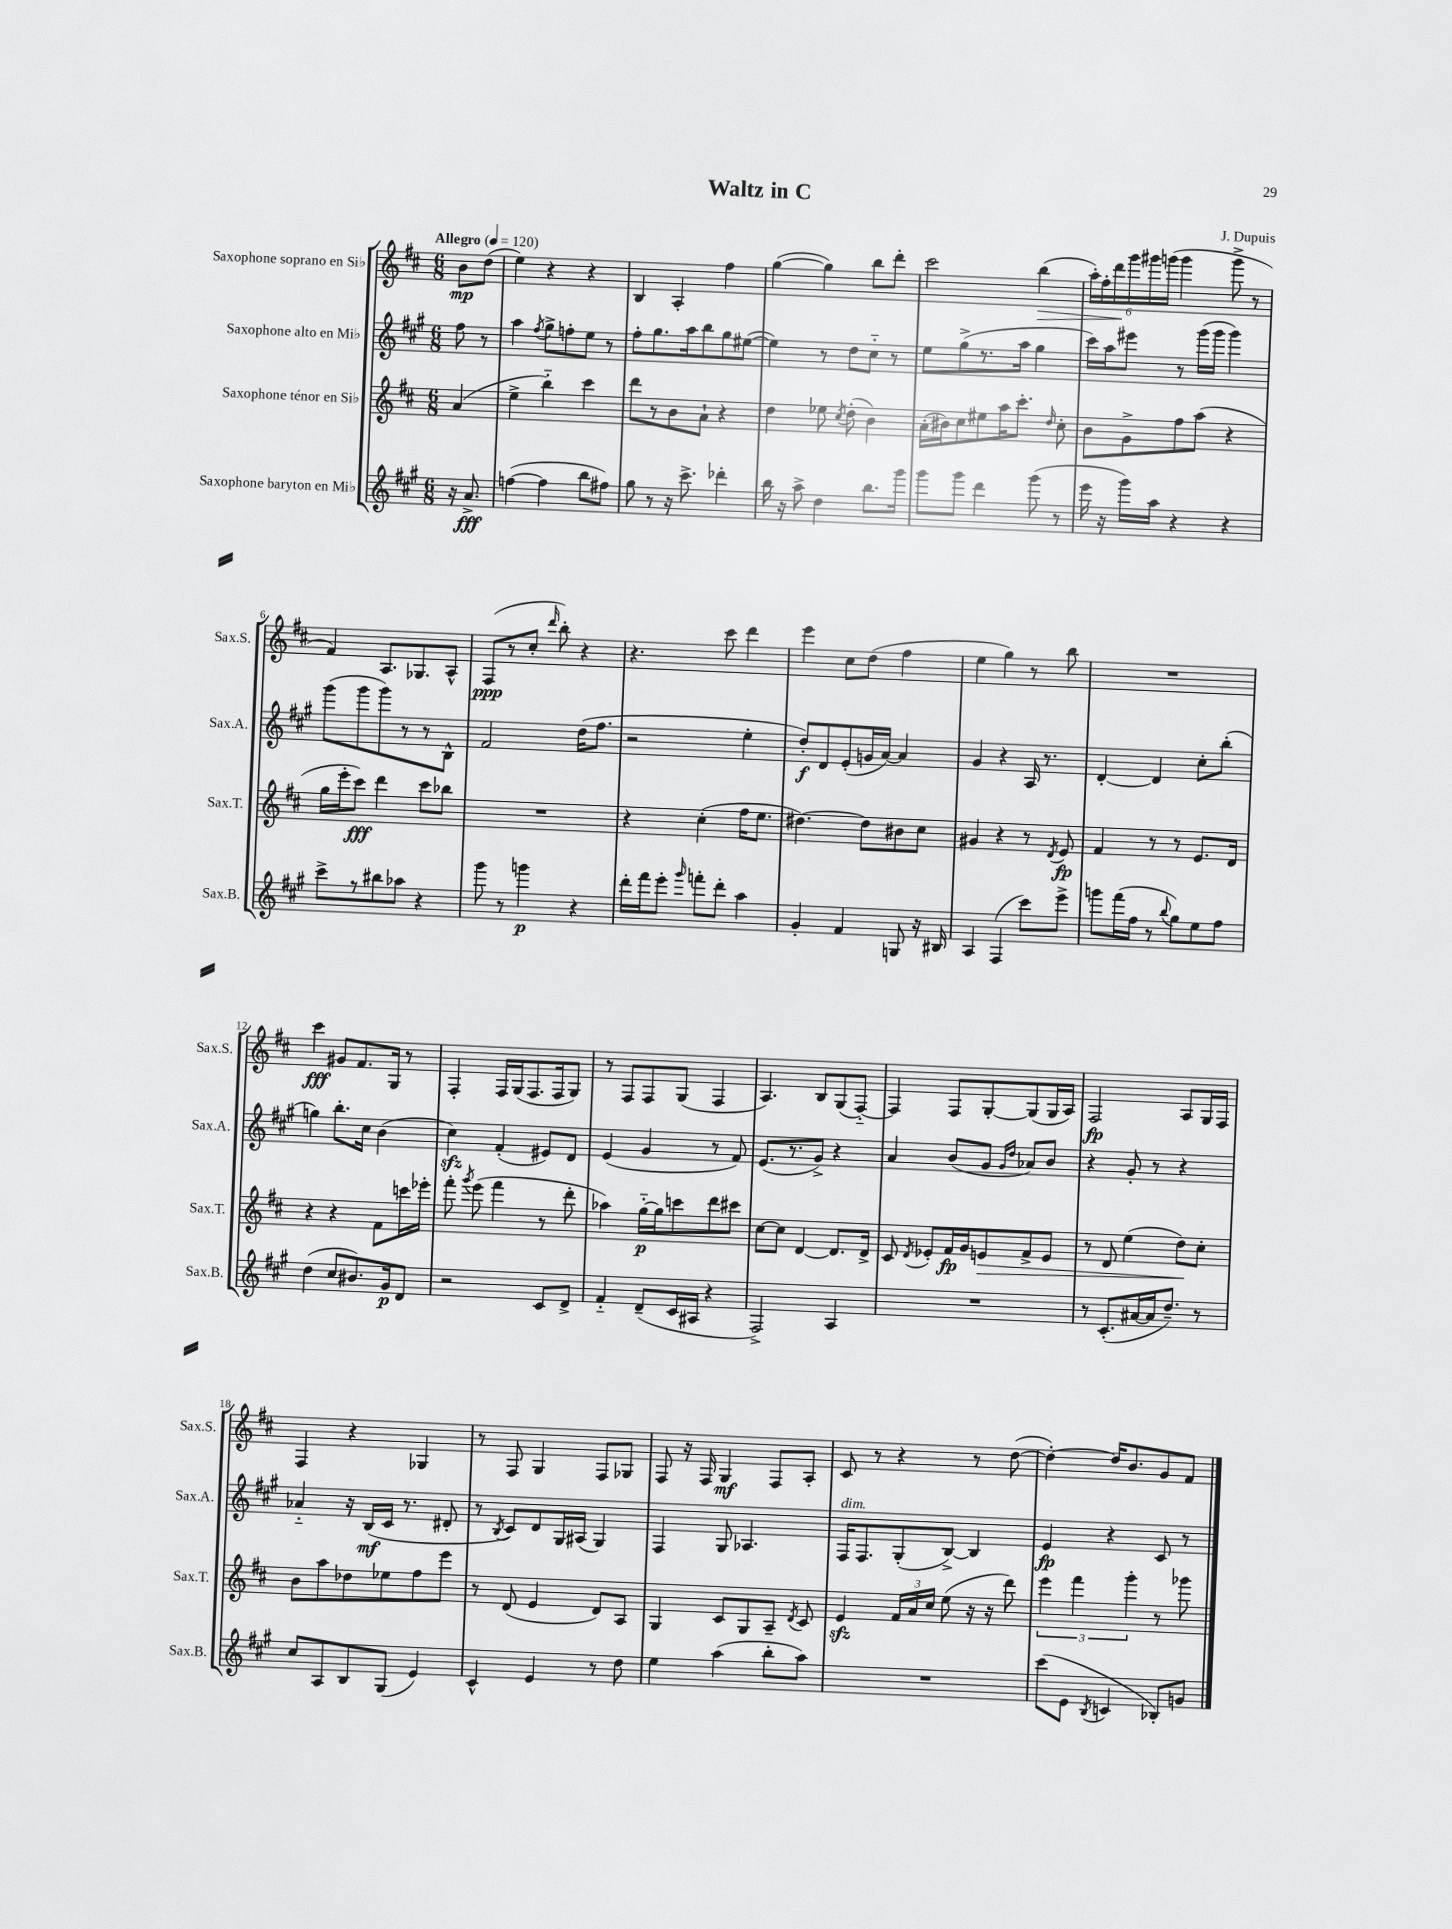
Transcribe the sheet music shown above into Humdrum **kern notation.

**kern	**kern	**kern	**kern
*staff4	*staff3	*staff2	*staff1
*clefG2	*clefG2	*clefG2	*clefG2
*k[f#c#g#]	*k[f#c#]	*k[f#c#g#]	*k[f#c#]
*M6/8	*M6/8	*M6/8	*M6/8
*MM120	*MM120	*MM120	*MM120
16r	(4a	8ff#	8b
8.a^	.	.	.
.	.	8r	(8dd
=	=	=	=
([4ff	4ee^	4aa	4ee)
.	.	8qff#	.
4ff]	4bb'~)	8gg#^	4r
.	.	8ff'	.
8bb	4ccc#	8ee	4r
8ff#)	.	8r	.
=	=	=	=
8gg#	8ddd	8ff#'	4B
8r	8r	8.gg#	.
16r	8b	.	4A'
8.ccc#^	.	16aa	.
.	8a`	8bb	.
4ddd-'	4r	8gg#	4ff#
.	.	([8ee#	.
=	=	=	=
16bb	4dd	4ee#])	([4gg
16r	.	.	.
8aa^	.	.	.
4dd	8ee-	8r	4gg])
.	8qcc#	.	.
.	(8dd'	8dd	.
8.bb	4b)	8cc#'~	8bb
.	.	8r	8ddd'
16ggg#	.	.	.
=	=	=	=
8ggg#	(16a'	8ee	2ccc#
.	16b#)	.	.
8ggg#	8cc#	(8gg#^	.
4ddd	8ee#	8.r	.
.	16aa	.	.
.	8.ccc#'	16aa	.
(8ggg#	.	4gg#	(4bb
.	16qqdd	.	.
8r	8cc#'	.	.
=	=	=	=
16eee	8b	16ccc#)	24aa')
.	.	.	24ff#'
16r	.	16aa	.
.	.	.	24ddd
16ggg#)	8g^	8eee#	24ggg
.	.	.	24ggg#
16aa	.	.	.
.	.	.	(24ggg
4r	8ff#	8r	4ggg
.	(8aa	(16ggg#	.
.	.	16ggg#	.
4r	4r	4ggg#)	8ggg^
.	.	.	8r
=	=	=	=
8ccc#^	16gg	(8ggg#	4f#)
.	16eee'	.	.
8r	8ccc#)	8ggg#	.
8bb#	4ddd	8ggg#)	8.A
8aa-	.	8r	.
.	.	.	8.G-
4r	8ccc#	8r	.
.	8bb-	8B^^	8A^^
=	=	=	=
8ggg#	2.r	2f#	(8F#
8r	.	.	8r
4ggg	.	.	8cc#'
.	.	.	16qqddd
.	.	.	8bb')
4r	.	(16dd	4r
.	.	8.ff#	.
=	=	=	=
16ddd'	4r	2r	4.r
16fff#	.	.	.
8eee'	.	.	.
16qqggg#	.	.	.
8fff'	(4cc#'	.	.
8ddd'	.	.	8ccc#
4aa	16ff#	4ee'	4ddd
.	8.ee	.	.
=	=	=	=
4g#'	[4.dd#)	8dd')	4eee
.	.	8d	.
4f#	.	(8e'	8cc#
.	8dd#]	16g	(8dd
.	.	[16a)	.
8G	8b#	4a]	4ff#
16r	8cc#	.	.
16B#	.	.	.
=	=	=	=
4A	4g#	4g#	4ee
(4F#	4r	4r	4gg)
8ccc#)	8r	16A	8r
.	.	8.r	.
.	8qd	.	.
8eee^	8e	.	8bb
=	=	=	=
8ggg	4f#	[4d'	2.r
(16fff#	.	.	.
16ff#	.	.	.
8r	8r	4d]	.
8qqbb	.	.	.
8gg#)	8r	.	.
8ee	8.e	8cc#'	.
8ff#	.	(8bb'	.
.	16d	.	.
=	=	=	=
(4dd	4r	4gg)	4ccc#
8cc#	4r	8.bb'	8g#
8.b#)	.	.	8.f#
.	.	16cc#	.
.	8f#	(4b	.
16g#	.	.	16G
8d	16ccc	.	8r
.	16eee-'	.	.
=	=	=	=
2r	8fff#'	4cc#)	4F#'
.	8qggg	.	.
.	(8eee	.	.
.	4fff#	(4f#'	16F#
.	.	.	(16G
.	.	.	8.F#
8c#	8r	8e#)	.
.	.	.	16F#
8d^	8ddd'	8d	8G)
=	=	=	=
4f#'~	4aa-)	(4e	8r
.	.	.	8F#
(8d~	[16gg'~	4g#	8F#
.	16gg]	.	.
16c#	8ccc	.	(8G
16A#	.	.	.
4r	8ddd	8r	4F#
.	8ccc#	8f#)	.
=	=	=	=
2F#^)	[8cc#	(8.e	4.A)
.	8cc#]	.	.
.	.	8.r	.
.	[4d	.	.
.	.	8g#^)	8B
4A	8.d]	4r	(8G
.	.	.	[8F#'~)
.	16d^	.	.
=	=	=	=
2.r	8c#	4a	4F#]
.	8qd	.	.
.	8e-'	.	.
.	16f#	(8b	8F#
.	16g	.	.
.	8e	8g#	[8G'
.	.	16qqg#	.
.	.	16qqdd	.
.	8f#^	8a-)	(8G]
.	8e	8b	16G
.	.	.	16A)
=	=	=	=
8r	8r	4r	2F#
(8.c#'	8d	.	.
.	(4ee	8g#'	.
[16a#	.	.	.
16a#]	.	8r	.
8.dd~)	.	.	.
.	8dd)	4r	8A
8r	8cc#'	.	16G
.	.	.	16F#
=	=	=	=
8cc#	8b	4a-'~	4F#
8A	8aa	.	.
8B	8dd-	16r	4r
.	.	(16B	.
(8G#	8ee-	16c#	.
.	.	8.r	.
4e)	8ff#	.	4G-
.	8eee	8d#'	.
=	=	=	=
4c#^^	8r	8r	8r
.	.	8qB	.
.	(8d	8c#)	8F#
4e	4e	8d	4G
.	.	16G#	.
.	.	(16A#	.
8r	8d)	4G#)	8F#
8dd	8A	.	8G-
=	=	=	=
4ee	4G	4F#	8F#
.	.	.	16r
.	.	.	16F#
(4aa	8c#	8G#	4G
.	8G	4.A-	.
8bb'	8A~	.	8F#
.	8qd	.	.
8aa)	8c#	.	8A'
=	=	=	=
2.r	4e	16F#	8c#
.	.	8.F#	.
.	.	.	8r
.	24f#	(8G#'	4r
.	24a	.	.
.	24cc#	.	.
.	(8ee	[8B^)	.
.	16r	4B]	8r
.	16r	.	.
.	8ddd)	.	([8dd
=	=	=	=
(8ccc#	6eee	4e	4dd'_)
8e	.	.	.
.	6fff#	.	.
8qB	.	.	.
4c	.	4r	16dd]
.	.	.	8.b
.	6ggg'	.	.
8B-')	8r	8c#	8g
8g	8ggg-	8r	8f#
==	==	==	==
*-	*-	*-	*-
